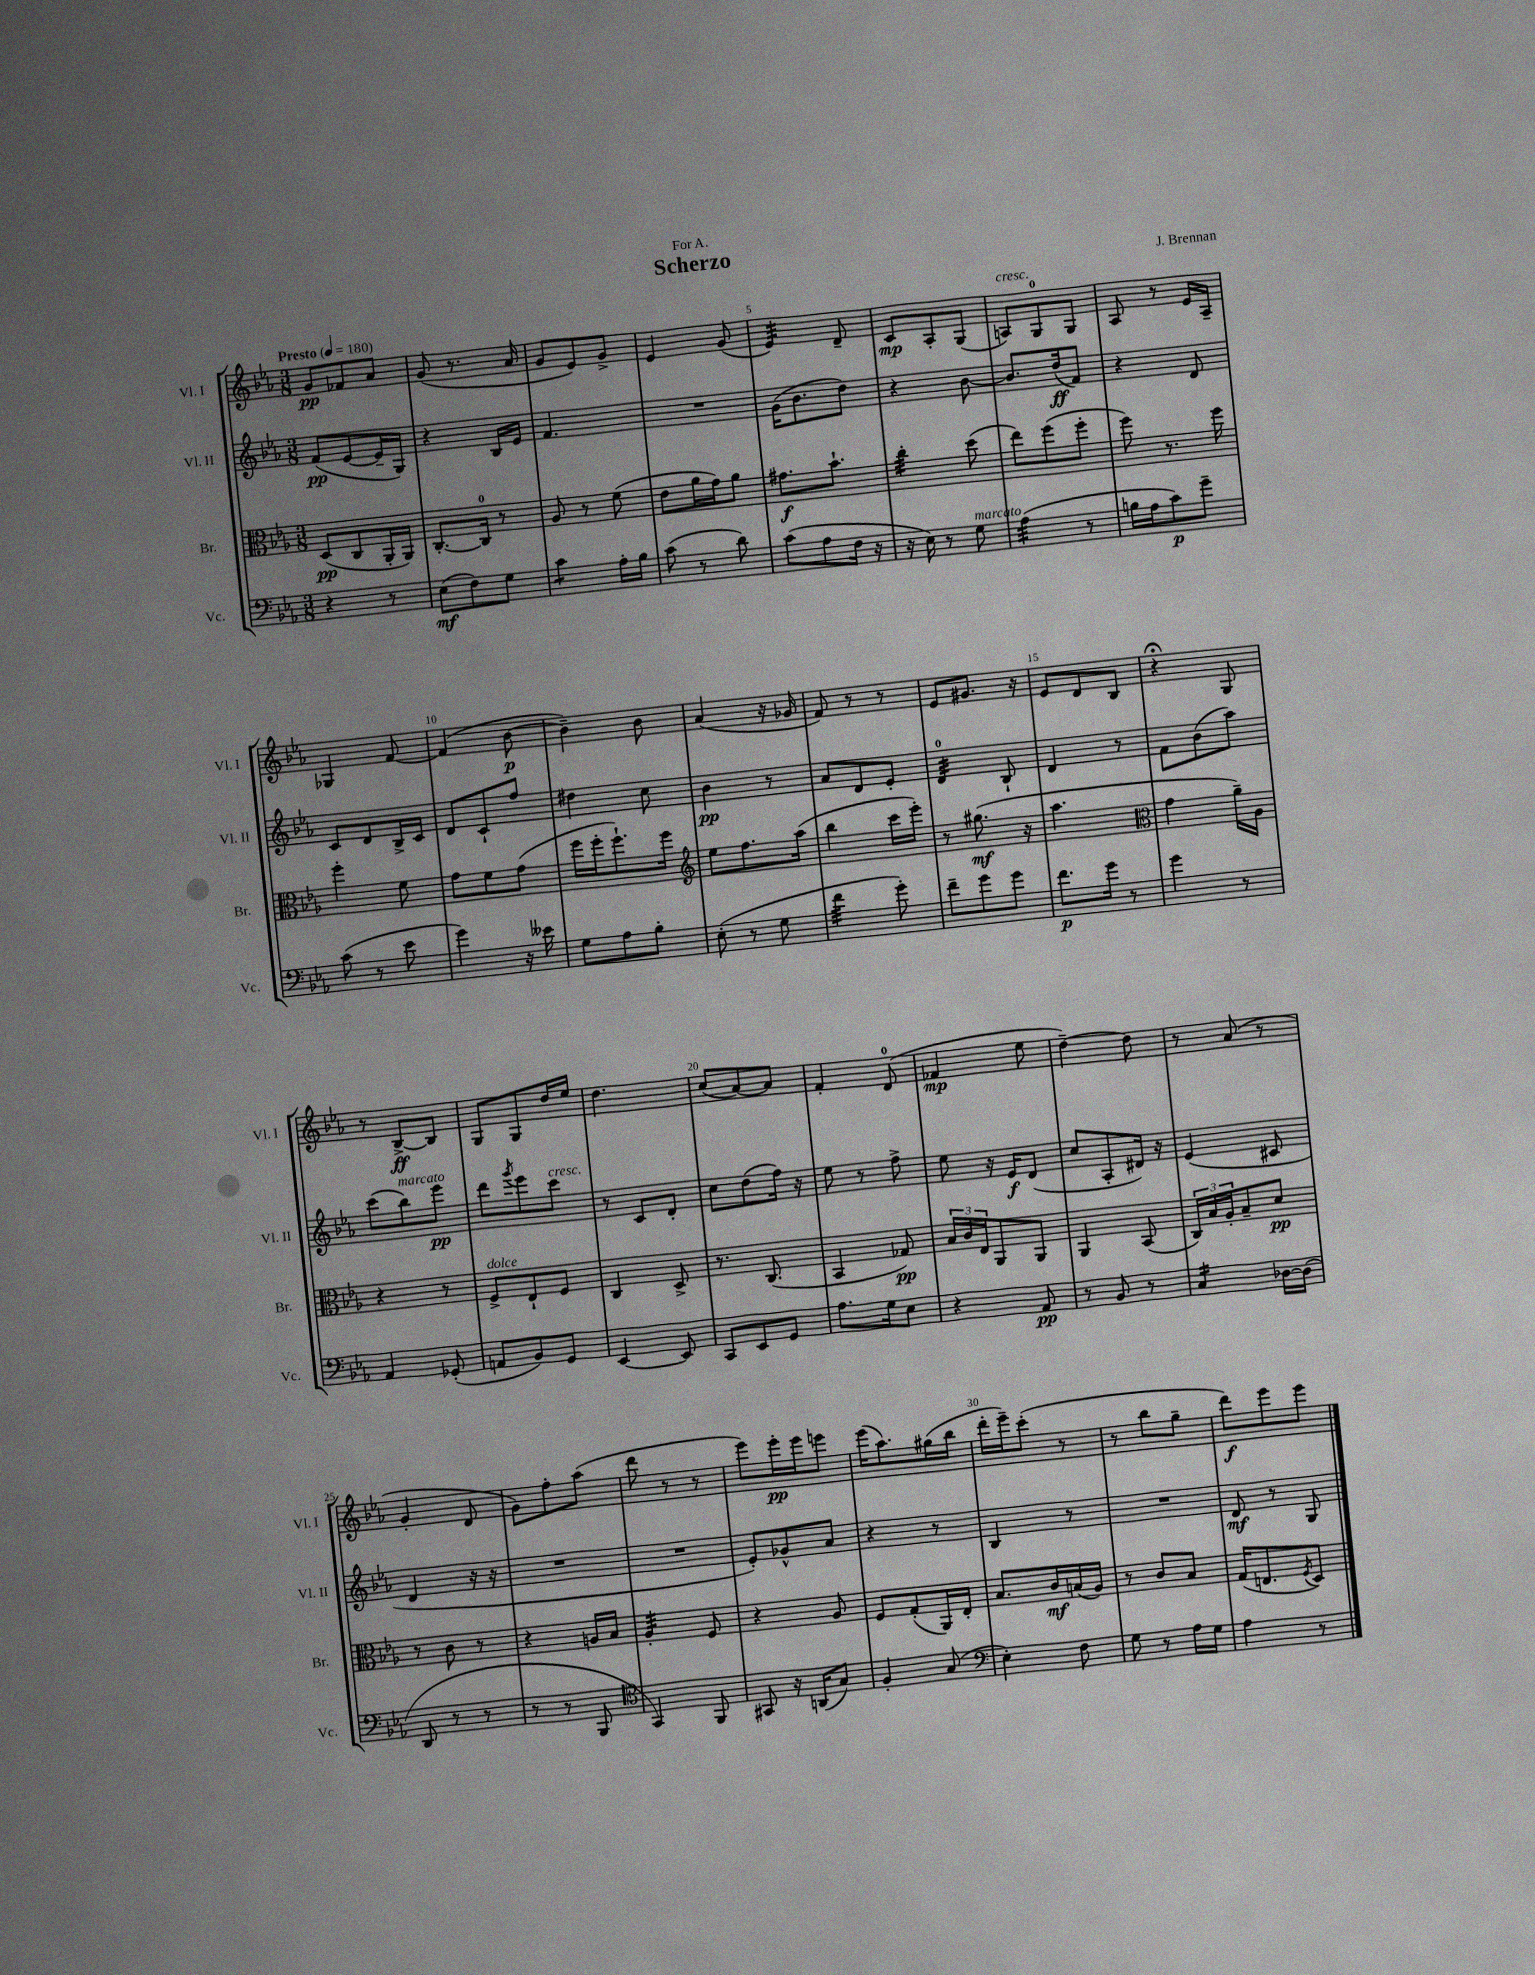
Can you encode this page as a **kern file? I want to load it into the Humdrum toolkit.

**kern	**kern	**kern	**kern
*staff4	*staff3	*staff2	*staff1
*clefF4	*clefC3	*clefG2	*clefG2
*k[b-e-a-]	*k[b-e-a-]	*k[b-e-a-]	*k[b-e-a-]
*M3/8	*M3/8	*M3/8	*M3/8
*MM180	*MM180	*MM180	*MM180
4r	(8D/L	(8f/L	8g/L
.	8C/	[8e-/	8f-/
8r	16AA-'/L	16e-~/]L	8a-/J
.	16AA-/JJ)	16G/JJ)	.
=	=	=	=
(8E-\L	[8.C'/L	4r	(8g/
8F\)	.	.	8.r
.	16C/]Jk	.	.
8G\J	8r	16B-/LL	.
.	.	16e-/JJ	16a-/
=	=	=	=
4c\	8A-/	4.f/	8g/L
.	8r	.	8e-/)
16A-'\LL	(8f\	.	8g^/J
16B-\JJ	.	.	.
=	=	=	=
(8c\	8e-\L	4.r	4e-/
8r	16a-\L	.	.
.	16g\J)	.	.
8d\)	8a-\J	.	(8g/
=	=	=	=
(8c\L	8.g#\L	(16g\LK	4e-/)
.	.	8.b-\	.
8A-\	.	.	.
.	8.b-`\J	.	.
16F\Jk	.	8dd\J)	8d~/
16r	.	.	.
=	=	=	=
16r	4cc'\	4r	8c/L
16E-\)	.	.	.
8r	.	.	8A-'/
8G\	(8dd\	[8b-\	(8G/J
=	=	=	=
(4A-\	8ee-\L)	8.b-/]L	8A/L)
.	(8ff\	.	8G/
.	.	(16dd/k	.
8r	8ff'\J	8f/J)	8G/J
=	=	=	=
16B\LL	8ff\)	4r	8A-/
16A-\J	.	.	.
8c\)	8.r	.	8r
8g~\J	.	8d/	16e-/LL
.	16ff\	.	16A-~/JJ
=	=	=	=
(8c\	4ff'\	8c/L	4G-/
8r	.	8d/	.
8e-\	8f\	16B-^/L	[8f/
.	.	16c/JJ	.
=	=	=	=
4g\)	8g\L	8d/L	(4f/]
.	8f\	8c`/	.
16r	(8g\J	8ff/J	[8b-\
16e--\	.	.	.
=	=	=	=
8G\L	16ff\LL	4dd#\	4b-~\])
.	16ff'\J	.	.
8A-\	8.ff`\)	.	.
8B-'\J	.	8cc\	8b-\
.	16ff\Jk	.	.
=	=	=	=
*	*clefG2	*	*
(8E-'\	8ee-\L	4b-\	(4a-/
8r	8.ff\	.	.
8G\	.	8r	16r
.	(16aa-\Jk	.	16g-/
=	=	=	=
4f\	4bb-\	8a-/L	8f/)
.	.	8d/	8r
8g'\)	16ccc\LL	8e-'/J	8r
.	16eee-'\JJ)	.	.
=	=	=	=
8f~\L	8r	4d/	8e-/L
8g\	(8.gg#\	.	8.g#/J
8g\J	.	8B-`/	.
.	16r	.	16r
=	=	=	=
8.f\L	4.aa-\	4d/	8e-/L
.	.	.	8d/
16g\Jk	.	.	.
8r	.	8r	8B-/J
=	=	=	=
*	*clefC3	*	*
4g\	4g\	8f\L	4r;
.	.	(8b-\	.
8r	16a-~\LL)	8aa-\J)	8G/
.	16A-\JJ	.	.
=	=	=	=
4AA-/	4r	(8ccc\L	8r
.	.	8bb-\)	[8B-^/L
(8GG-'/	8r	8eee-\J	8B-/]J
=	=	=	=
8AA/L	8F^/L	8ddd\L	8G/L
.	.	8qggg/	.
8BB-/)	8E-`/	8eee-\	8G/
8GG/J	8F/J	8ccc\J	16dd/L
.	.	.	16ee-/JJ
=	=	=	=
[4EE-/	4C/	8r	4.dd\
.	.	8c/L	.
8EE-/]	8D^/	8d'/J	.
=	=	=	=
8CC/L	8.r	8cc\L	(8cc/L
8EE-/	.	(8dd\	[8a-/)
.	(8.C/	.	.
8GG/J	.	16ff\Jk)	8a-/]J
.	.	16r	.
=	=	=	=
8.A-\L	4BB-/	8ee-\	4f'/
.	.	8r	.
16G\k	.	.	.
8E-\J	8G-/)	8ff^\	(8d/
=	=	=	=
4r	24B-/LL	8ee-\	4f-/
.	24c/	.	.
.	24E-/J	.	.
.	8AA-/	16r	.
.	.	16e-/LK	.
8AA-/	8AA-/J	(8d/J	8ee-\
=	=	=	=
8r	4AA-/	8cc/L	[4dd~\)
8BB-/	.	8A-'/	.
8r	(8BB-/	16d#/Jk)	8dd\]
.	.	16r	.
=	=	=	=
4C/	24C/LL)	(4e-/	8r
.	24B-/	.	.
.	24A-'/J	.	.
.	8B-~/	.	(8a-/
[16D-\LL	8d/J	8c#/	8r
(16D-\]JJ	.	.	.
=	=	=	=
8DD/	8r	4d/	4g'/
8r	8c\	.	.
8r	8r	16r	8d/
.	.	16r	.
=	=	=	=
8r	4r	4.r	8g\L)
8r	.	.	8ff'\
8BBB-/	16A/LL	.	(8aa-\J
.	16B-/JJ	.	.
=	=	=	=
*clefC4	*	*	*
4GG/)	4A-'/	4.r	8ddd\
.	.	.	8r
8FF/	8F/	.	8r
=	=	=	=
8GG#/	4r	8e-'/L)	8eee-\L)
16r	.	8g-^^/	16eee-'\L
(16AA/LK	.	.	16eee-\J
8G/J)	8A-/	8a-/J	8eee\J
=	=	=	=
4F'/	8F/L	4r	(16eee-\LK
.	.	.	8.aa-\)
.	(8G'/	.	.
(8G/	16AA-/L)	8r	(16gg#\L
.	16E-'/JJ	.	16bb-\JJ
=	=	=	=
*clefF4	*	*	*
4E-'\)	8.B-/L	4B-/	16ddd'\LL
.	.	.	16eee-~\J)
.	.	.	(8ccc'\J
.	16c/L	.	.
8F\	(16B/	8r	8r
.	16A-/JJ)	.	.
=	=	=	=
8G\	8r	4.r	8r
8r	8c/L	.	8bb-\L
16A-\LL	8B-/J	.	8gg~\J
16G\JJ	.	.	.
=	=	=	=
4A-\	(16G/LK	8d/	8ddd\L)
.	8.E/	.	.
.	.	8r	8eee-\
.	8qF/	.	.
8r	8D/J)	8G/	8eee-\J
==	==	==	==
*-	*-	*-	*-
